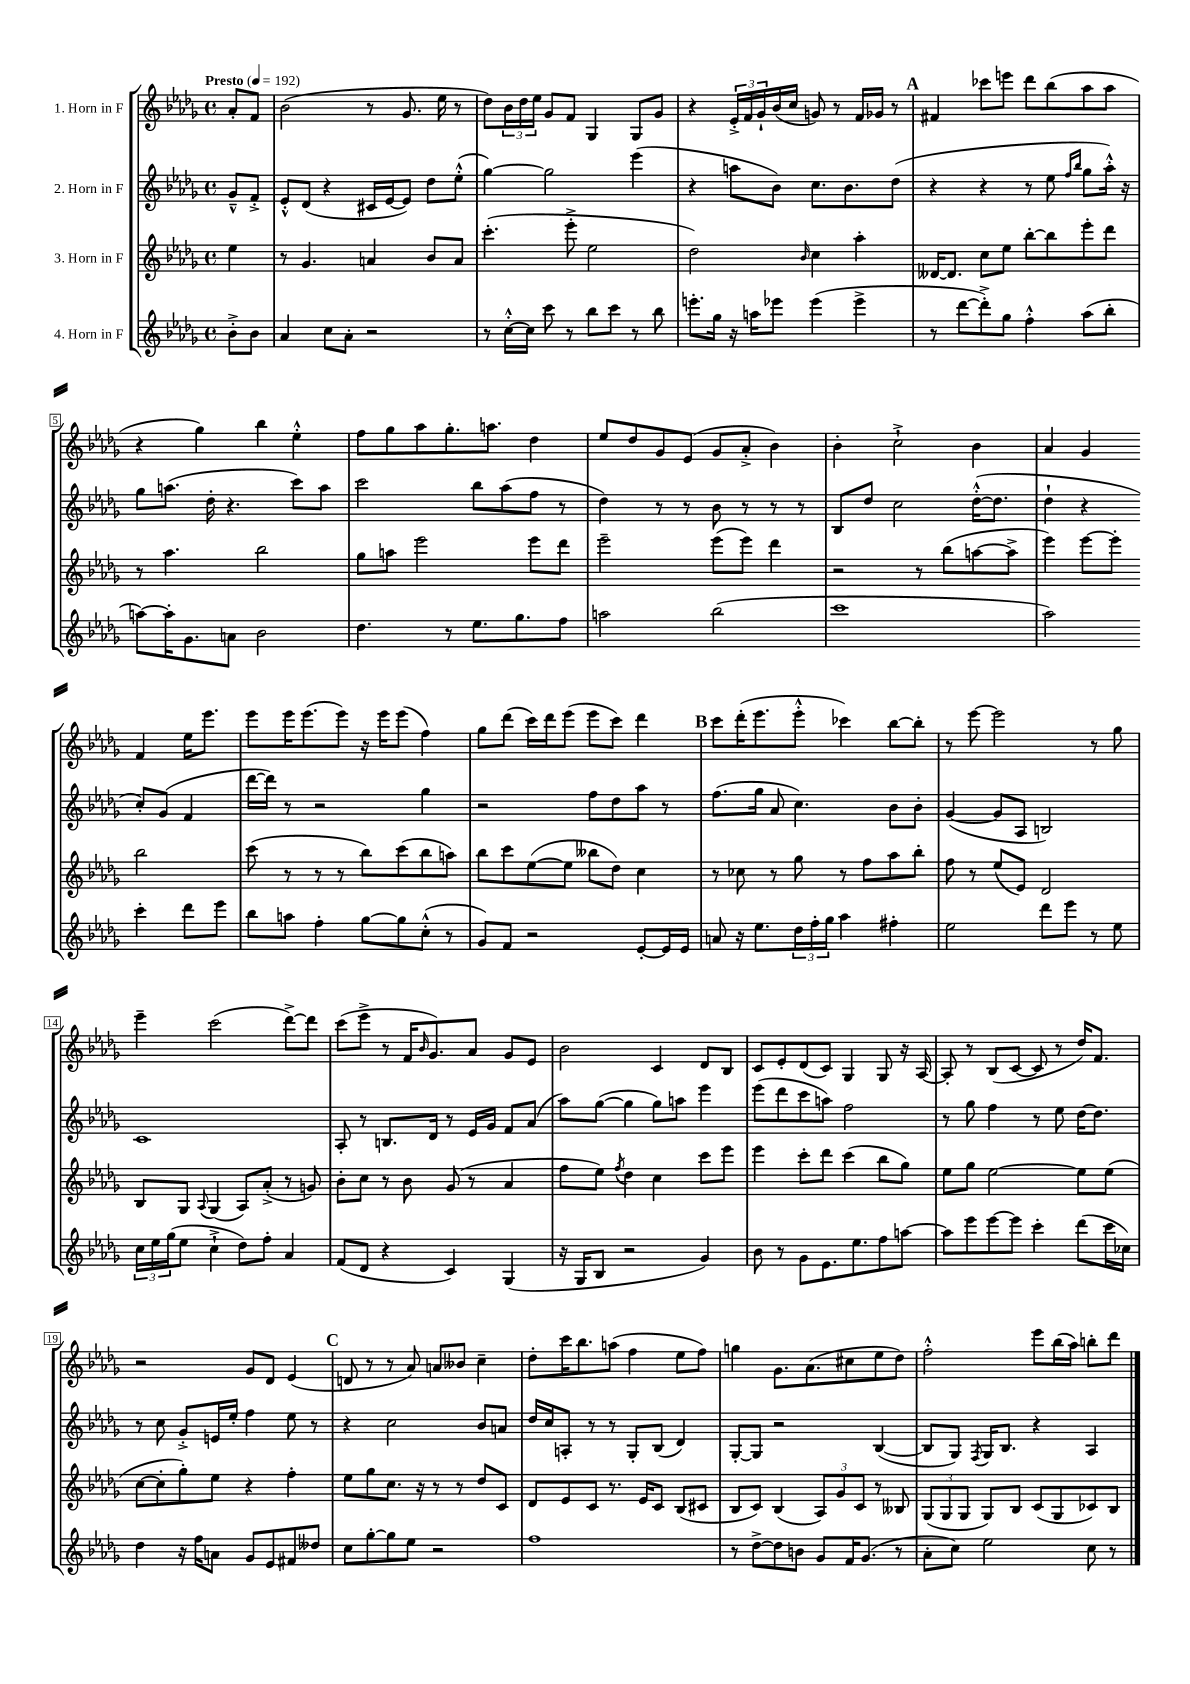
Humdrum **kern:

**kern	**kern	**kern	**kern
*staff4	*staff3	*staff2	*staff1
*clefG2	*clefG2	*clefG2	*clefG2
*k[b-e-a-d-g-]	*k[b-e-a-d-g-]	*k[b-e-a-d-g-]	*k[b-e-a-d-g-]
*M4/4	*M4/4	*M4/4	*M4/4
*met(c)	*met(c)	*met(c)	*met(c)
*MM192	*MM192	*MM192	*MM192
8b-'^	4ee-	8g-~^^	8a-'
8b-	.	8f'^	8f
=	=	=	=
4a-	8r	8e-'^^	(2b-
.	4.g-	(8d-	.
8cc	.	4r	.
8a-'	.	.	.
2r	4a	16c#	8r
.	.	[16e-	.
.	.	8e-])	8.g-
.	8b-	8dd-	.
.	.	.	16ee-
.	8a	(8ee-'^^	8r
=	=	=	=
8r	(4.ccc'	[4gg-)	8dd-)
[16cc'^^	.	.	24b-
.	.	.	24dd-
16cc]	.	.	.
.	.	.	24ee-
8ccc	.	2gg-]	8g-
8r	8eee-'^	.	8f
8bb-	2ee-	.	4G-
8ccc	.	.	.
8r	.	(4eee-	8G-
8bb-	.	.	8g-
=	=	=	=
8.eee'	2dd-)	4r	4r
16gg-	.	.	.
16r	.	8aa	24e-'^
.	.	.	24f
16aa	.	.	.
.	.	.	24g-`
8eee-	.	8b-)	(16b-
.	.	.	16cc
.	16qqb-	.	.
(4eee-	4cc	8.cc	8g)
.	.	.	8r
.	.	8.b-	.
4eee-^	4aa-'	.	16f
.	.	.	16g-
.	.	(8dd-	8r
=	=	=	=
8r	[16d--	4r	4f#
.	8.d--]	.	.
[8ddd-	.	.	.
8ddd-'^])	8cc	4r	8ccc-
8gg-	8ee-	.	8eee
4ff'^^	[8bb-'	8r	8ddd-
.	8bb-]	8ee-	(8bb-
.	.	16qqff	.
.	.	16qqbb-	.
(8aa-	8eee-'	8gg-	8aa-
8bb-'	8ddd-	16aa-'^^)	8aa-
.	.	16r	.
=	=	=	=
[8aa)	8r	8gg-	4r
16aa']	4.aa-	(8.aa	.
8.g-	.	.	.
.	.	.	4gg-)
.	.	16dd-'	.
8a	.	4.r	.
2b-	2bb-	.	4bb-
.	.	8ccc)	4ee-'^^
.	.	8aa	.
=	=	=	=
4.dd-	8gg-	2ccc	8ff
.	8aa	.	8gg-
.	2eee-	.	8aa-
8r	.	.	8.gg-'
8.ee-	.	8bb-	.
.	.	.	8.aa
.	.	(8aa-	.
8.gg-	.	.	.
.	8eee-	8ff	4dd-
8ff	8ddd-	8r	.
=	=	=	=
2aa	2eee-~	4dd-)	8ee-
.	.	.	8dd-
.	.	8r	8g-
.	.	8r	(8e-
(2bb-	(8eee-	8b-	8g-
.	8eee-)	8r	8a-'^
.	4ddd-	8r	4b-)
.	.	8r	.
=	=	=	=
1ccc	2r	8B-	4b-'
.	.	8dd-	.
.	.	2cc	2cc`^
.	8r	.	.
.	(8bb-	.	.
.	[8aa	([16dd-'^^	4b-
.	.	8.dd-]	.
.	8aa^]	.	.
=	=	=	=
2aa-)	4eee-)	4dd-`	4a-
.	[8eee-	4r	4g-
.	8eee-']	.	.
4ccc'	2bb-	8cc')	4f
.	.	(8g-	.
8ddd-	.	4f	16ee-
.	.	.	8.eee-
8eee-	.	.	.
=	=	=	=
8bb-	(8ccc	[16ddd-	8eee-
.	.	16ddd-])	.
8aa	8r	8r	16eee-
.	.	.	(8.eee-
4ff'	8r	2r	.
.	8r	.	8eee-)
[8gg-	8bb-)	.	16r
.	.	.	16eee-
8gg-]	(8ccc	.	(8eee-
(8cc'^^	8bb-	4gg-	4ff)
8r	8aa)	.	.
=	=	=	=
8g-)	8bb-	2r	8gg-
8f	8ccc	.	(8ddd-
2r	([8ee-	.	16ccc)
.	.	.	16ddd-
.	8ee-]	.	(8eee-
.	8bb--	8ff	8eee-
.	8dd-)	8dd-	8ccc)
[8e-'	4cc	8aa-	4ddd-
16e-]	.	8r	.
16e-	.	.	.
=	=	=	=
8a	8r	(8.ff	8ccc
16r	8cc-	.	(16ddd-'
8.ee-	.	16gg-	8.eee-
.	8r	8a-	.
24dd-	8gg-	4.cc)	8eee-'^^
24ff'	.	.	.
24gg-	.	.	.
4aa-	8r	.	4ccc-)
.	8ff	.	.
4ff#'	8aa-	8b-	[8bb-
.	8bb-'	8b-'	8bb-']
=	=	=	=
2ee-	8ff	([4g-	8r
.	8r	.	[8eee-
.	(8ee-	8g-]	2eee-]
.	8e-)	8A-	.
8ddd-	2d-	2B)	.
8eee-	.	.	.
8r	.	.	8r
8ee-	.	.	8gg-
=	=	=	=
24cc	8B-	1c	4eee-~
24ee-	.	.	.
(24gg-	.	.	.
8ee-	8G-	.	.
.	8qqA-	.	.
4cc`^	(4G-	.	(2ccc
8dd-)	8A-)	.	.
8ff'	(8a-'^	.	.
4a-	8r	.	[8ddd-^)
.	8g)	.	8ddd-]
=	=	=	=
(8f	8b-'	8A-'	(8ccc
8d-	8cc	8r	8eee-^
4r	8r	8.B	8r
.	8b-	.	16f
.	.	.	16qqb-
.	.	16d-	8.g-)
4c)	(8g-	8r	.
.	8r	16e-	8a-
.	.	16g-	.
(4G-	4a-	8f	8g-
.	.	(8a-	8e-
=	=	=	=
16r	8ff	8aa-)	2b-
16G-	.	.	.
8B-	8ee-)	([8gg-	.
.	8qff	.	.
2r	4dd-	4gg-]	.
.	4cc	8gg-)	4c
.	.	8aa	.
4g-)	8ccc	4eee-	8d-
.	8eee-	.	8B-
=	=	=	=
8b-	4eee-	(8eee-	8c
8r	.	8ddd-	8e-'
8g-	8ccc'	8ccc	(8d-
8.e-	8ddd-	8aa)	8c)
.	(4ccc	2ff	4G-
8.ee-	.	.	.
8ff	8bb-	.	8G-
[8aa	8gg-)	.	16r
.	.	.	[16A-
=	=	=	=
8aa]	8ee-	8r	8A-']
8eee-	8gg-	8gg-	8r
[8eee-	[2ee-	4ff	(8B-
8eee-]	.	.	[8c
4ccc'	.	8r	8c]
.	.	8ee-	8r
(8ddd-	8ee-]	[16dd-	16dd-)
.	.	8.dd-]	8.f
16ccc	(8ee-	.	.
16cc-)	.	.	.
=	=	=	=
4dd-	[8cc	8r	2r
.	8cc']	8cc	.
16r	8gg-')	8g-'^	.
16ff	.	.	.
8a	8ee-	16e	.
.	.	16ee-'	.
8g-	4r	4ff	8g-
8e-	.	.	8d-
8f#	4ff'	8ee-	(4e-
8dd--	.	8r	.
=	=	=	=
8cc	8ee-	4r	8d
[8gg-'	8gg-	.	8r
8gg-]	8.cc	2cc	8r
8ee-	.	.	8a-)
.	16r	.	.
2r	8r	.	8a
.	8r	.	8b--
.	8dd-	8b-	4cc~
.	8c	8a	.
=	=	=	=
1ff	8d-	16dd-	8dd-'
.	.	16cc	.
.	8e-	8A'	16ccc
.	.	.	8.bb-
.	8c	8r	.
.	8.r	8r	(8aa
.	.	8G-'	4ff
.	16e-	.	.
.	8c	(8B-	.
.	(8B-	4d-)	8ee-
.	8c#	.	8ff)
=	=	=	=
8r	8B-	[8G-'	4gg
[8dd-^	8c)	8G-]	.
8dd-]	(4B-	2r	8.g-
8b	.	.	.
.	.	.	(8.a-
8g-	12A-)	.	.
.	12g-	.	.
16f	.	.	8cc#
.	12c	.	.
(8.g-	.	.	.
.	8r	([4B-	8ee-
8r	8B--	.	8dd-)
=	=	=	=
8a-'	(12G-	8B-]	2ff'^^
.	12G-	.	.
8cc)	.	8G-)	.
.	12G-	.	.
.	.	8qF	.
2ee-	8G-)	16G-	.
.	.	8.B-	.
.	8B-	.	.
.	(8c	4r	8eee-
.	8G-	.	(16bb-
.	.	.	16aa-)
8cc	8c-)	4A-	8bb'
8r	8B-	.	8ddd-
==	==	==	==
*-	*-	*-	*-
